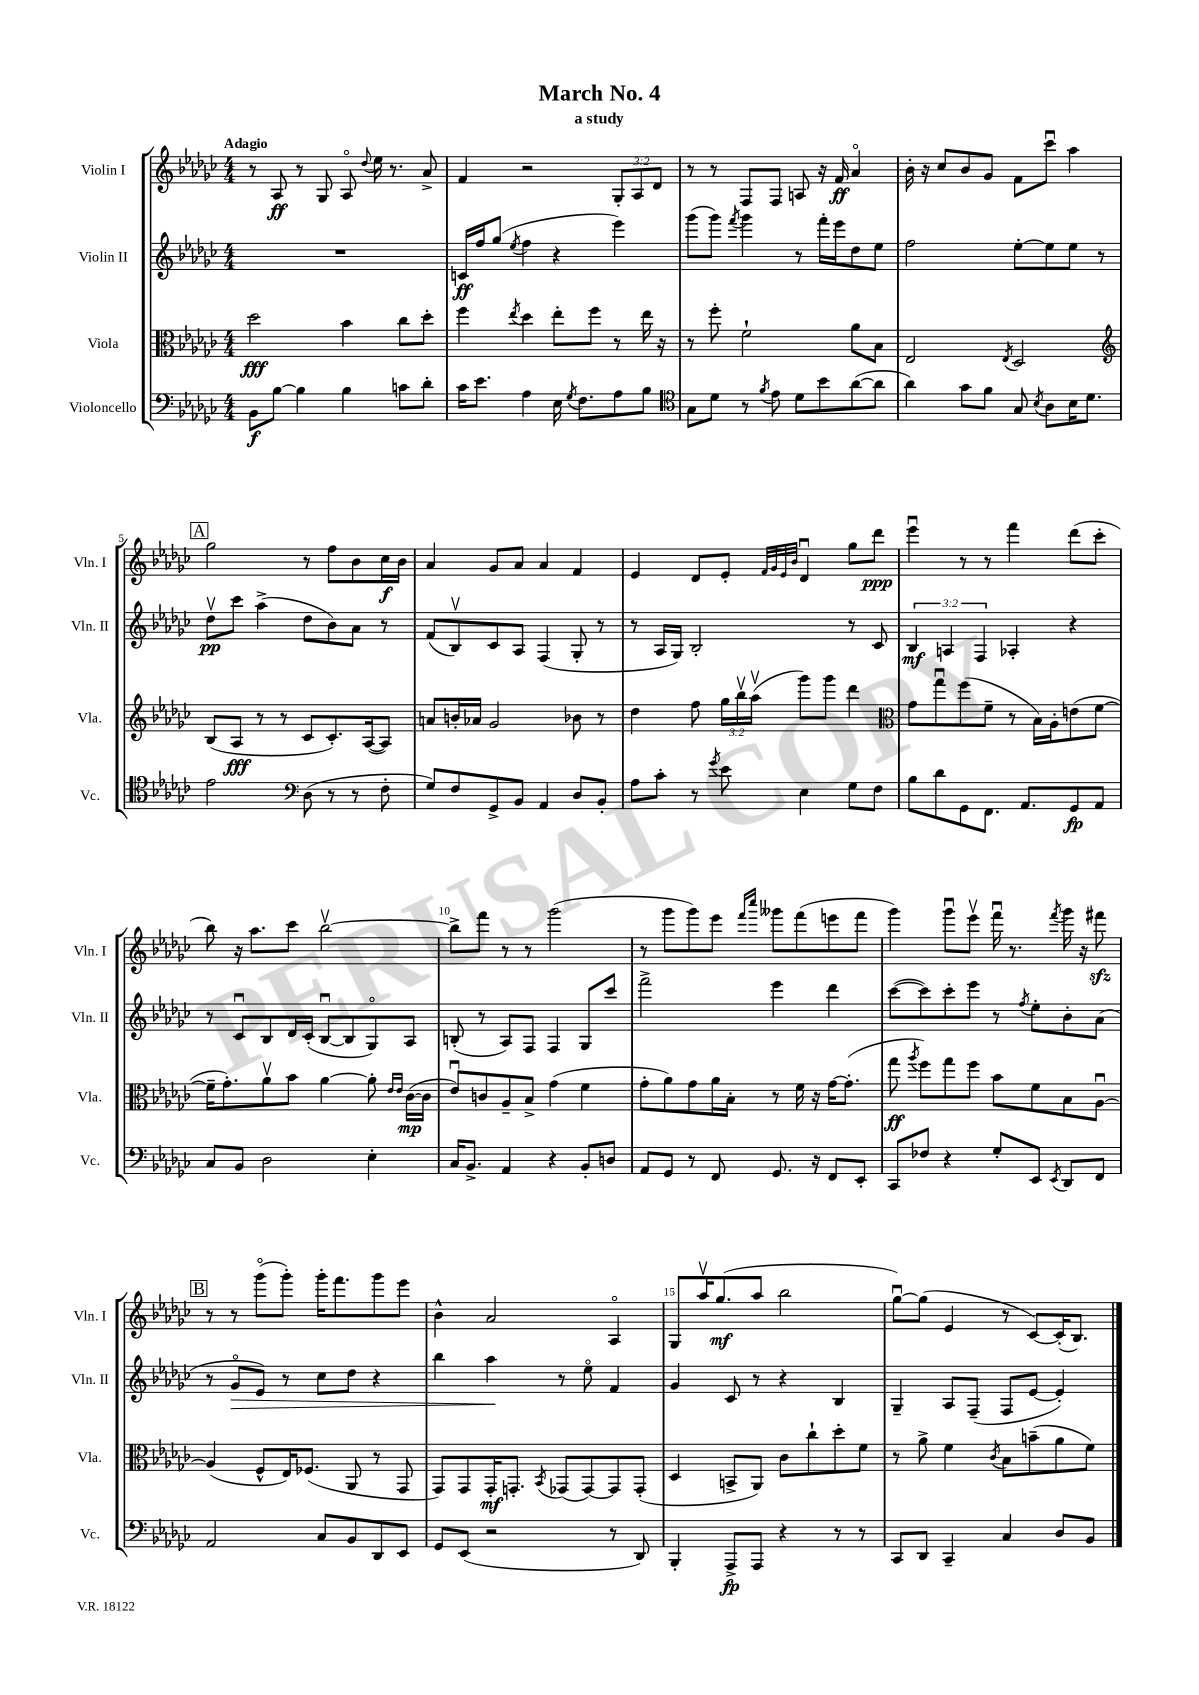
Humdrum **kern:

**kern	**kern	**kern	**kern
*staff4	*staff3	*staff2	*staff1
*clefF4	*clefC3	*clefG2	*clefG2
*k[b-e-a-d-g-c-]	*k[b-e-a-d-g-c-]	*k[b-e-a-d-g-c-]	*k[b-e-a-d-g-c-]
*M4/4	*M4/4	*M4/4	*M4/4
8BB-\L	2dd-\	1r	8r
[8B-\J	.	.	8A-/
4B-\]	.	.	8r
.	.	.	8G-/
4B-\	4b-\	.	8A-o/
.	.	.	8qqdd-/
.	.	.	16ee-\
.	.	.	8.r
8c\L	8cc-\L	.	.
8d-'\J	8dd-'\J	.	8a-^/
=	=	=	=
16c-\LK	4ff\	16c/LL	4f/
8.e-\J	.	16ff/J	.
.	.	(8gg-/J	.
.	8qee-/	8qee-/	.
4A-\	4dd-\	4ff\	2r
16E-\	8ee-'\L	4r	.
8qG-/	.	.	.
8.F\L	.	.	.
.	8ff\J	.	.
8A-\	8r	4eee-\)	12G-'/L
.	.	.	12A-/
8B-\J	16ee-\	.	.
.	.	.	12d-/J
.	16r	.	.
=	=	=	=
*clefC4	*	*	*
8G-\L	8r	(8ggg-\L	8r
8d-\J	8ff'\	8ggg-\J)	8r
.	.	8qfff/	.
8r	2f`\	4ggg-\	8F/L
8qf/	.	.	.
8e-\	.	.	8F/J
8d-\L	.	8r	8A/
8b-\	.	16fff'\LL	16r
.	.	16eee-\J	16f/
([8a-\	8a-\L	8dd-\	4a-o/
8a-\]J	8B-\J	8ee-\J	.
=	=	=	=
4a-\)	2E-/	2ff\	16b-'\
.	.	.	16r
.	.	.	8cc-/L
8g-\L	.	.	8b-/
8f\J	.	.	8g-/J
.	8qE-/	.	.
8G-/	2D-/	[8ee-'\L	8f\L
8qB-/	.	.	.
8A-\L	.	8ee-\]	8ccc-u\J
16B-\K	.	8ee-\J	4aa-\
8.d-\J	.	.	.
.	.	8r	.
=	=	=	=
*	*clefG2	*	*
2e-\	(8B-/L	8dd-v\L	2gg-\
.	8A-/J	8ccc-\J	.
.	8r	(4aa-^\	.
.	8r	.	.
*clefF4	*	*	*
(8D-\	8c-/L	8dd-\L	8r
8r	8.c-'/)	8b-\)	8ff\L
8r	.	8a-\J	8b-\
.	([16A-/k	.	.
8F'\	8A-/]J)	8r	16cc-\L
.	.	.	16b-\JJ
=	=	=	=
8G-/L)	8a/L	(8f/L	4a-/
8F/	16b'/L	8B-v/)	.
.	16a-/JJ	.	.
8GG-^/	2g-/	8c-/	8g-/L
8BB-/J	.	8A-/J	8a-/J
4AA-/	.	(4F/	4a-/
8D-/L	8b-\	8G-'/	4f/
8BB-'/J	8r	8r	.
=	=	=	=
8A-\L	4dd-\	8r	4e-/
8c-'\J	.	16A-/LL	.
.	.	16G-/JJ)	.
8r	8ff\	2B-'/	8d-/L
8qg-/	.	.	.
8e-\	24gg-\LL	.	8e-'/J
.	24bb-v\	.	.
.	(24aa-v\JJ	.	.
.	.	.	32qqf/LLL
.	.	.	32qqg-/
.	.	.	32qqe-/
.	.	.	32qqb-/JJJ
4E-\	8ggg-\L)	.	4d-u/
.	8ggg-\J	.	.
8G-\L	4ddd-\	8r	8gg-\L
8F\J	.	8c-/	8ddd-\J
=	=	=	=
*	*clefC3	*	*
8B-\L	8g-\L	6B-/	4eee-u\
8d-\	8gg-u\	.	.
.	.	6A/	.
8GG-\	(8ff\	.	8r
.	.	6F/	.
8.FF\J	8f~\J	.	8r
.	8r	4A-'/	4fff\
8.AA-/L	.	.	.
.	16B-\LL)	.	.
.	16A-'\J	.	.
8GG-/	(8e\	4r	(8ddd-\L
8AA-/J	[8f\J	.	8ccc-'\J
=	=	=	=
8C-/L	16f~\]LK	8r	8bb-\)
.	8.g-'\)	.	.
8BB-/J	.	8c-u/L	16r
.	.	.	8.aa-\L
2D-\	8a-v\	8B-/	.
.	8b-\J	16d-/L	8ccc-\J
.	.	(16c-'/JJ	.
.	[4a-\	[8B-u/L	[2bb-v\
.	.	8B-/]	.
4E-'\	8a-'\]	8G-o/)	.
.	16qqe-/LL	.	.
.	16qqe-/JJ	.	.
.	([16c-\LL	8A-/J	.
.	16c-\]JJ	.	.
=	=	=	=
16C-/LK	8e-u/L)	(8B'/	8bb-^\]L
8.BB-^/J	.	.	.
.	8c/	8r	8fff\J
4AA-/	8A-~/	8A-/L)	8r
.	8B-^/J	8F/J	8r
4r	(4g-\	4F/	(2ggg-\
8BB-'/L	4f\	8G-/L	.
8D/J	.	8ccc-/J	.
=	=	=	=
8AA-/L	8g-'\L	2fff^\	8r
8GG-/J	8a-\)	.	8ggg-\L
8r	8g-\	.	8ggg-\)
8FF/	16a-\L	.	8eee-\J
.	16B-'\JJ	.	.
.	.	.	16qqfff/LL
.	.	.	16qqcccc-/JJ
8.GG-/	8r	4eee-\	8ggg--\L
.	16f\	.	(8fff\
16r	16r	.	.
8FF/L	[16g-\LK	4ddd-\	8eee\
.	(8.g-'\]J	.	.
8EE-'/J	.	.	8fff\J
=	=	=	=
8CC-/L	8gg-\	([8ccc-\L	4ggg-\)
.	8qaa-/	.	.
8F-/J	8ff\L)	8ccc-\])	.
4r	8gg-\	8ccc-'\	8ggg-u\L
.	8ff\J	8eee-\J	8eee-v\J
8G-'/L	8b-\L	8r	16fffu\
.	.	.	8.r
.	.	8qff/	.
8EE-/J	8f\	8ee-'\L	.
8qEE-/	.	.	8qfff/
8DD-/L	8B-\	8b-'\	16ggg-\
.	.	.	16r
8FF/J	[8A-u\J	(8a-\J	8fff#\
=	=	=	=
2AA-/	(4A-/]	8r	8r
.	.	8g-o/L	8r
.	8F^^/L	8e-/J)	(8ggg-o\L
.	16E-/K)	8r	8ggg-'\J)
.	(8.F-/J	.	.
8C-/L	.	8cc-\L	16ggg-'\LK
.	.	.	8.fff\
8BB-/	8AA-/	8dd-\J	.
8DD-/	8r	4r	8ggg-\
8EE-/J	8GG-/	.	8eee-\J
=	=	=	=
8GG-/L	8GG-/L)	4bb-\	4b-^^\
(8EE-/J	8GG-/	.	.
2r	16GG-'/K	4aa-\	2a-/
.	8.GG'/J	.	.
.	8qBB-/	.	.
.	(8GG-/L	8r	.
.	[8GG-/)	8ee-o\	.
8r	8GG-/]	4f/	4A-o/
8DD-/)	(8GG-'/J	.	.
=	=	=	=
4BBB-'/	4D-/	4g-/	8G-/L
.	.	.	16aa-v/K
.	.	.	(8.gg-/
8AAA-^/L	8BB^/L	8c-/	.
8AAA-/J	8AA-/J)	8r	8aa-/J
4r	8c-\L	4r	2bb-\
.	8cc-`\	.	.
8r	8dd-'\	4B-/	.
8r	8f\J	.	.
=	=	=	=
8CC-/L	8r	4G-~/	[8gg-u\L)
8DD-/J	8a-^\	.	(8gg-\]J
4CC-~/	4f\	8A-/L	4e-/
.	.	(8F~/J	.
.	8qc-/	.	.
4C-/	8B-\L	8F/L	8r
.	(8b~\	[8e-/J	[8c-/L)
8D-/L	8a-\	4e-'/])	(16c-'/]K
.	.	.	8.B-/J)
8BB-/J	8f\J)	.	.
==	==	==	==
*-	*-	*-	*-
